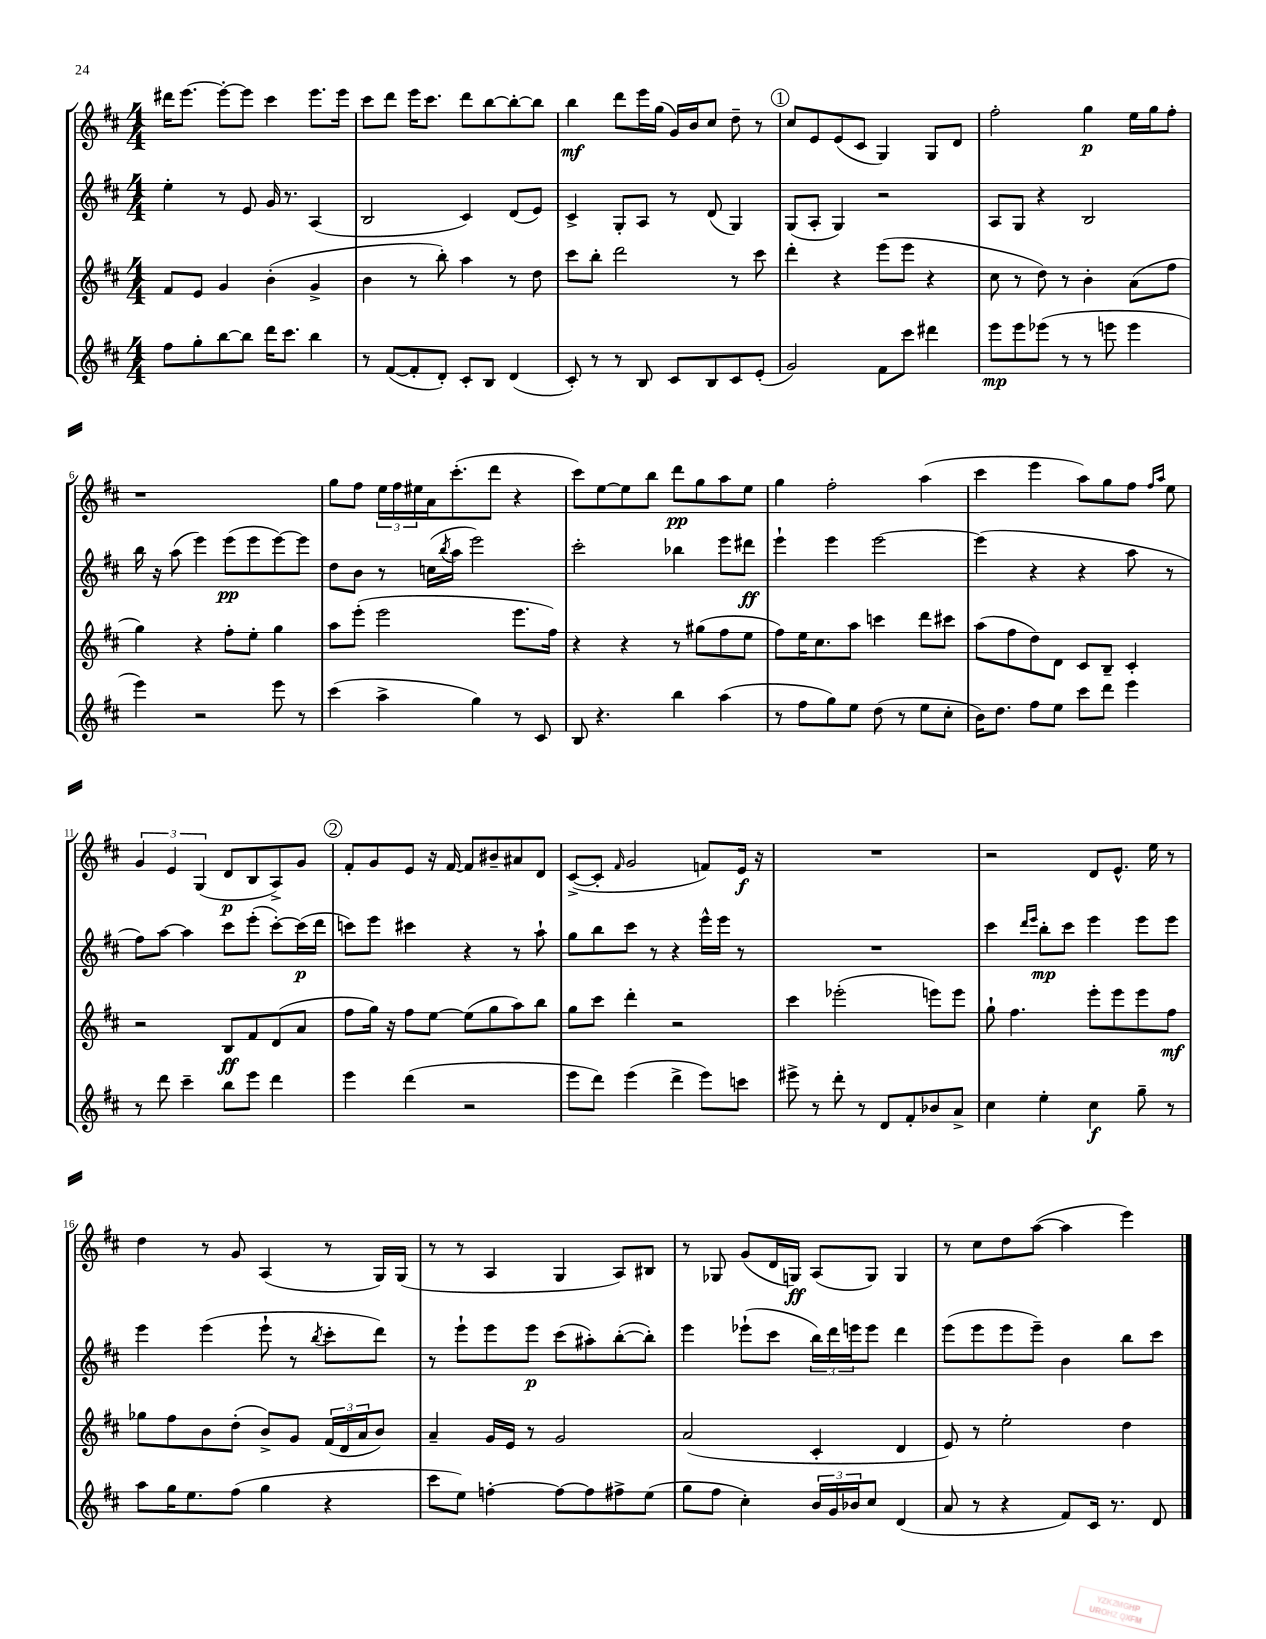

**kern	**kern	**kern	**kern
*staff4	*staff3	*staff2	*staff1
*clefG2	*clefG2	*clefG2	*clefG2
*k[f#c#]	*k[f#c#]	*k[f#c#]	*k[f#c#]
*M4/4	*M4/4	*M4/4	*M4/4
8ff#\L	8f#/L	4ee'\	16ddd#\LK
.	.	.	[8.eee\J
8gg'\	8e/J	.	.
[8bb\	4g/	8r	8eee'\_L
8bb\]J	.	8e/	8eee\]J
16ddd\LK	(4b'\	16g/	4ccc#\
8.ccc#\J	.	8.r	.
4bb\	4g^/	(4A/	8.eee\L
.	.	.	16eee\Jk
=	=	=	=
8r	4b\	2B/	8ccc#\L
([8f#/L	.	.	8ddd\J
8f#'/]	8r	.	16eee\LK
.	.	.	8.ccc#\J
8d'/J)	8bb'\)	.	.
8c#'/L	4aa\	4c#/)	8ddd\L
8B/J	.	.	[8bb\
(4d/	8r	(8d/L	8bb'\_
.	8dd\	8e/J)	8bb\]J
=	=	=	=
8c#'/)	8ccc#\L	4c#^/	4bb\
8r	8bb'\J	.	.
8r	2ddd\	8G'/L	8ddd\L
8B/	.	8A/J	16eee\L
.	.	.	(16gg\JJ
8c#/L	.	8r	16g/LL)
.	.	.	16b/J
8B/	.	(8d/	8cc#/J
8c#/	8r	4G/)	8dd~\
(8e'/J	8ccc#\	.	8r
=	=	=	=
2g/)	4ddd'\	(8G/L	8cc#/L
.	.	8A'/J	8e/
.	4r	4G/)	(8e/
.	.	.	8c#/J
8f#\L	(8eee\L	2r	4G/)
8ccc#\J	8eee\J	.	.
4ddd#\	4r	.	8G/L
.	.	.	8d/J
=	=	=	=
8eee\L	8cc#\	8A/L	2ff#'\
8eee\	8r	8G/J	.
(8eee-\J	8dd\)	4r	.
8r	8r	.	.
8r	4b'\	2B/	4gg\
8eee\	.	.	.
4eee\	(8a\L	.	16ee\LL
.	.	.	16gg\J
.	8ff#\J	.	8ff#'\J
=	=	=	=
4eee\)	4gg\)	16bb\	1r
.	.	16r	.
.	.	(8aa\	.
2r	4r	4eee\)	.
.	8ff#'\L	(8eee\L	.
.	8ee'\J	8eee\	.
8eee\	4gg\	[8eee\)	.
8r	.	8eee\]J	.
=	=	=	=
(4ccc#\	8aa\L	8dd\L	8gg\L
.	(8eee'\J	8b\J	8ff#\J
4aa^\	2eee\	8r	24ee\LL
.	.	.	24ff#\
.	.	.	24ee#\
.	.	(16cc\LL	16a\J
.	.	8qbb/	.
.	.	16aa\JJ	(8.ccc#'\
4gg\)	.	2eee\)	.
.	.	.	8ddd\J
8r	8.eee\L	.	4r
8c#/	.	.	.
.	16ff#\Jk)	.	.
=	=	=	=
8B/	4r	2ccc#'\	8ccc#\L)
4.r	.	.	[8ee\
.	4r	.	8ee\]
.	.	.	8bb\J
4bb\	8r	4bb-\	8ddd\L
.	(8gg#\L	.	8gg\
(4aa\	8ff#\	8eee\L	8aa\
.	8ee\J	8ddd#\J	8ee\J
=	=	=	=
8r	8ff#\L)	4eee`\	4gg\
8ff#\L	16ee\K	.	.
.	8.cc#\	.	.
8gg\)	.	4eee\	2ff#'\
8ee\J	8aa\J	.	.
(8dd\	4ccc\	[2eee\	.
8r	.	.	.
8ee\L	8ddd\L	.	(4aa\
8cc#'\J	8ccc#\J	.	.
=	=	=	=
16b\LK)	(8aa\L	(4eee\]	4ccc#\
8.dd\J	.	.	.
.	8ff#\	.	.
8ff#\L	8dd\)	4r	4eee\
8ee\J	8d\J	.	.
8ccc#\L	8c#/L	4r	8aa\L)
8ddd\J	8B~/J	.	8gg\
4eee\	4c#'/	8aa\	8ff#\J
.	.	.	16qqff#/LL
.	.	.	16qqaa/JJ
.	.	8r	8ee\
=	=	=	=
8r	2r	8ff#\L)	6g/
8ddd\	.	[8aa\J	.
.	.	.	6e/
4ccc#~\	.	4aa\]	.
.	.	.	(6G/
8bb\L	8B/L	8ccc#\L	8d/L
8eee\J	8f#/	(8eee'\J	8B/
4ddd\	(8d/	[8ccc#'\L)	8A^/)
.	8a/J	(16ccc#\]L	8g/J
.	.	16ddd\JJ	.
=	=	=	=
4eee\	8ff#\L	8ccc\L)	8f#'/L
.	16gg\Jk)	8eee\J	8g/
.	16r	.	.
(4ddd\	8ff#\L	4ccc#\	8e/J
.	[8ee\J	.	16r
.	.	.	[16f#/
2r	(8ee\]L	4r	8f#/]L
.	8gg\	.	8b#~/
.	8aa\)	8r	8a#/
.	8bb\J	8aa`\	8d/J
=	=	=	=
8eee\L	8gg\L	8gg\L	([8c#^/L
8ddd\J)	8ccc#\J	8bb\	8c#'/]J
.	.	.	16qqf#/
(4eee\	4ddd'\	8ccc#\J	2g/
.	.	8r	.
4ddd^\	2r	4r	.
8eee\L)	.	16eee^^\LL	8f/L)
.	.	16eee\JJ	.
8ccc\J	.	8r	16e/Jk
.	.	.	16r
=	=	=	=
8eee#^\	4ccc#\	1r	1r
8r	.	.	.
8ddd'\	(2eee-'\	.	.
8r	.	.	.
8d/L	.	.	.
8f#'/	.	.	.
8b-/	8eee\L)	.	.
8a^/J	8eee\J	.	.
=	=	=	=
4cc#\	8gg`\	4ccc#\	2r
.	4.ff#\	.	.
.	.	16qqddd/LL	.
.	.	16qqeee/JJ	.
4ee'\	.	8bb'\L	.
.	.	8ccc#\J	.
4cc#\	8eee'\L	4eee\	8d/L
.	8eee\	.	8.e^^/J
8gg~\	8eee\	8eee\L	.
.	.	.	16ee\
8r	8ff#\J	8eee\J	8r
=	=	=	=
8aa\L	8gg-\L	4eee\	4dd\
16gg\K	8ff#\	.	.
8.ee\	.	.	.
.	8b\	(4eee\	8r
(8ff#\J	(8dd'\J	.	8g/
4gg\	8b^/L)	8eee`\	(4A/
.	8g/J	8r	.
.	.	8qbb/	.
4r	(24f#/LL	8ccc#'\L	8r
.	24d/	.	.
.	24a/J	.	.
.	8b/J)	8ddd\J)	16G/LL)
.	.	.	(16G/JJ
=	=	=	=
8ccc#\L	4a~/	8r	8r
8ee\J)	.	8eee`\L	8r
[4ff'\	16g/LL	8eee\	4A/
.	16e/JJ	.	.
.	8r	8eee\J	.
8ff\_L	2g/	(8ccc#\L	4G/
8ff\]	.	8aa#'\)	.
8ff#^\	.	([8bb'\	8A/L)
(8ee\J	.	8bb'\]J)	8B#/J
=	=	=	=
8gg\L	(2a/	4eee\	8r
8ff#\J	.	.	8G-/
4cc#'\)	.	(8eee-`\L	(8g/L
.	.	8ccc#\J	16d/L
.	.	.	16G/JJ)
24b/LL	4c#'/	24bb\LL)	(8A/L
24g/	.	24ddd\	.
24b-/J	.	24eee\J	.
8cc#/J	.	8eee\J	8G/J)
(4d/	4d/	4ddd\	4G/
=	=	=	=
8a/	8e/)	(8eee\L	8r
8r	8r	8eee\	8cc#\L
4r	2ee'\	8eee\	8dd\
.	.	8eee~\J)	([8aa\J
8f#/L)	.	4b\	4aa\]
16c#/Jk	.	.	.
8.r	.	.	.
.	4dd\	8bb\L	4eee\)
8d/	.	8ccc#\J	.
==	==	==	==
*-	*-	*-	*-
